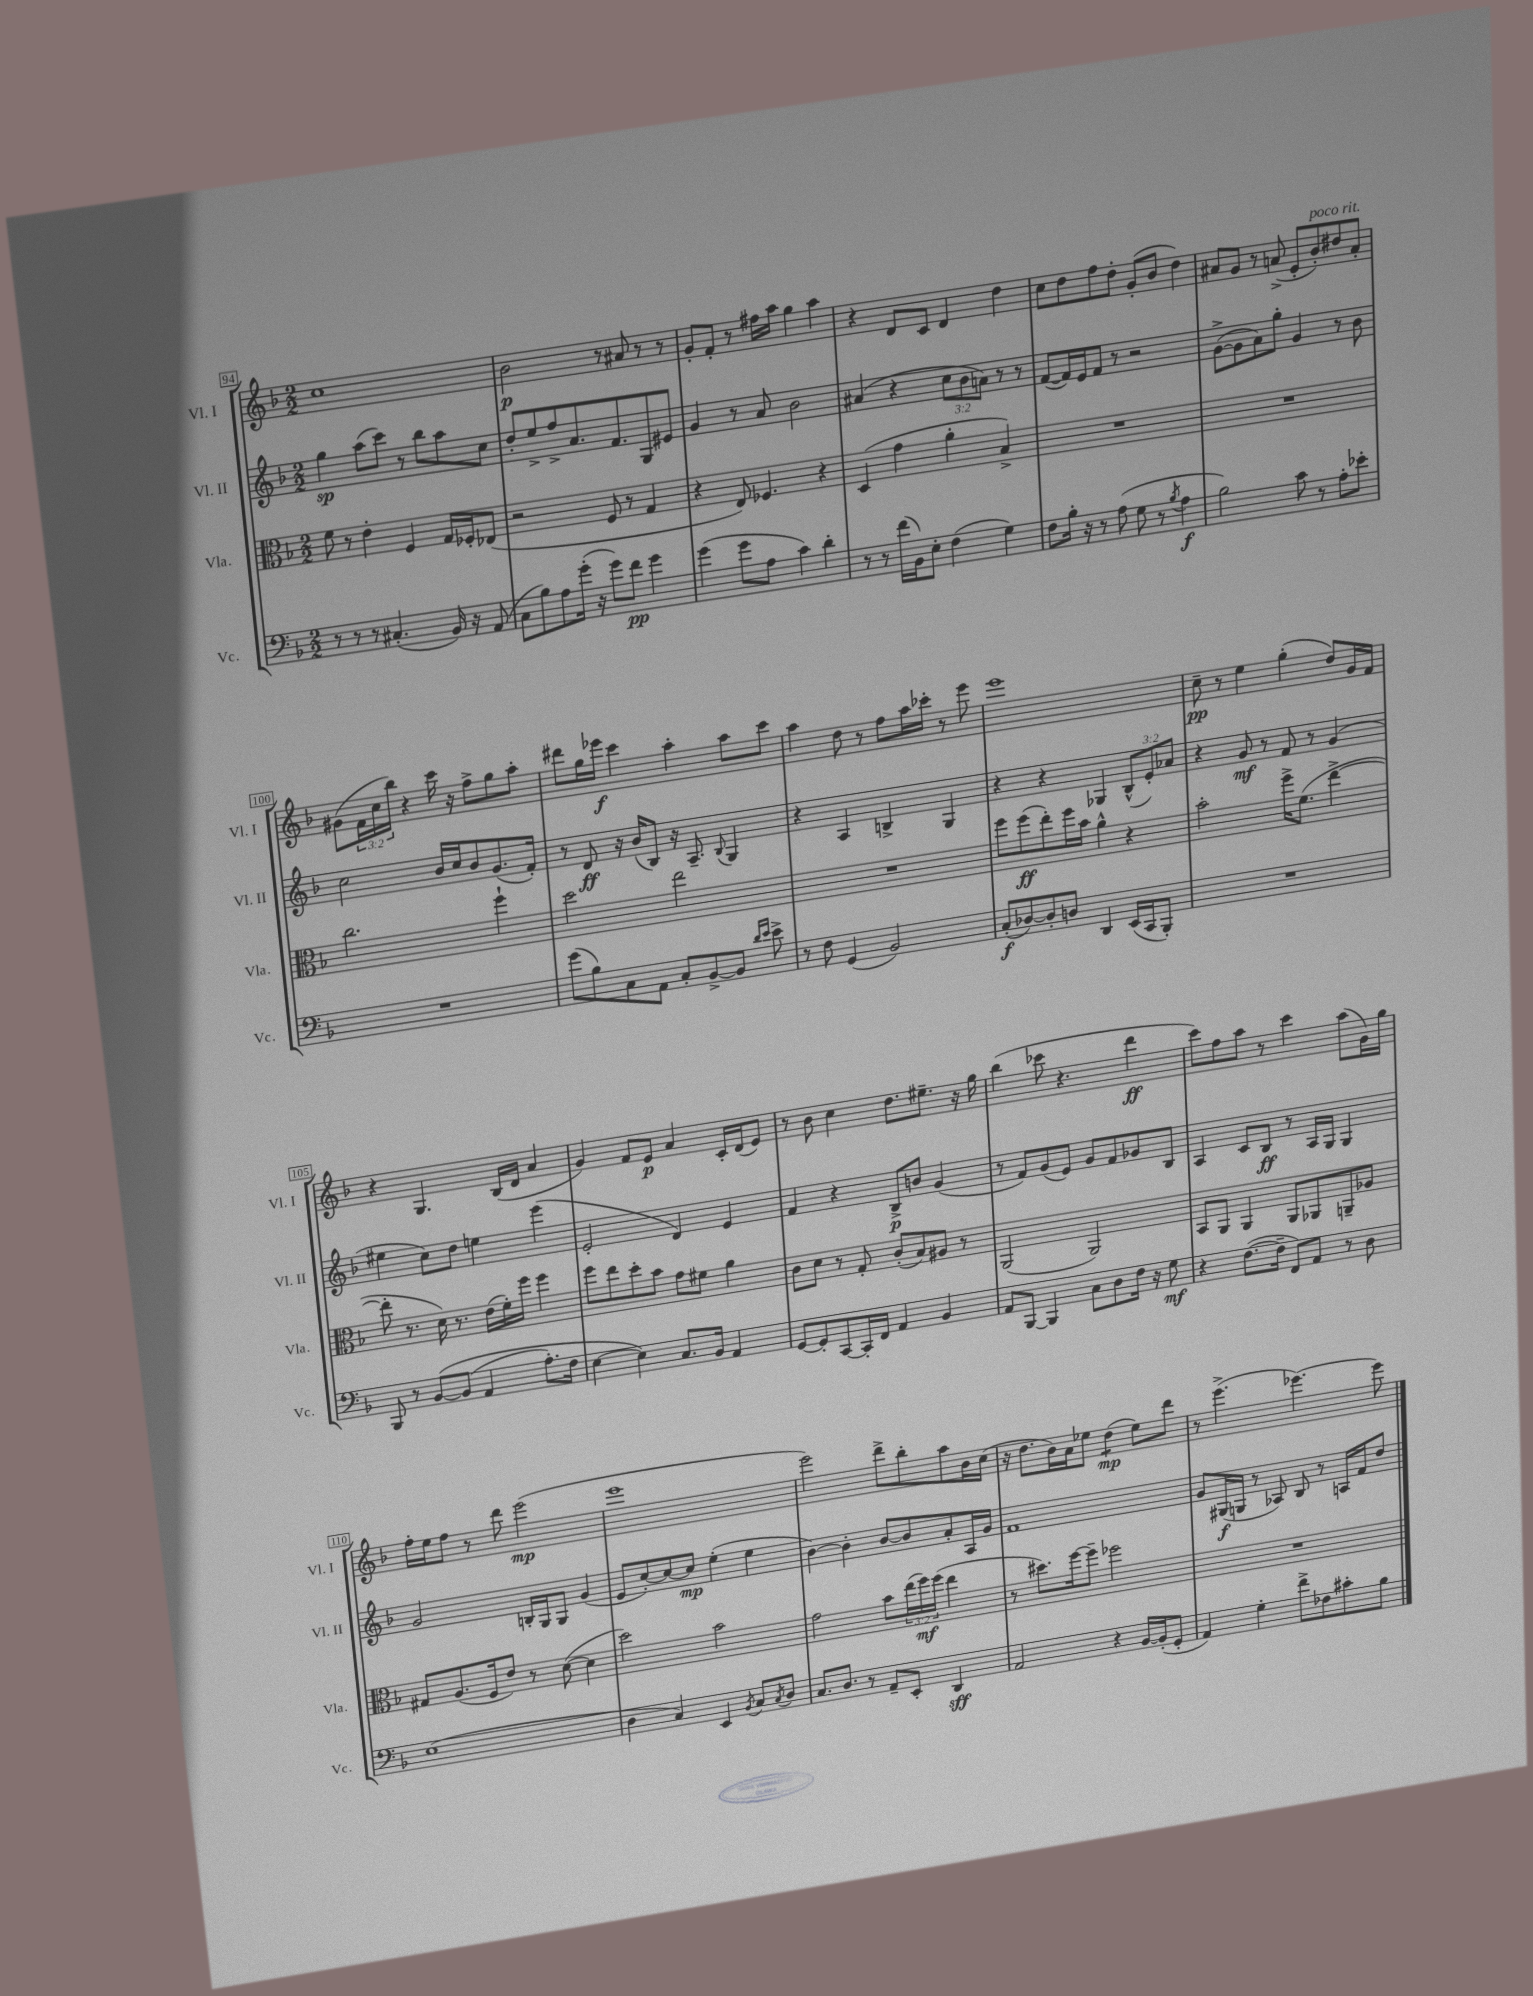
<<
\new StaffGroup <<
\new Staff = "s0" \with { instrumentName = "Vl. I" shortInstrumentName = "Vl. I" } {
    \clef treble \key f \major \numericTimeSignature \time 2/2 \override Staff.TupletNumber.text = #tuplet-number::calc-fraction-text
    c''1 |
    bes'2\p r8 ais'8 r8 r8 |
    g'8-. f'8-. r8 fis''16 a''16 g''4 a''4 |
    r4 d'8 c'8 d'4 d''4 |
    c''8 d''8 f''8 d''8-. g'8-.( bes'8 d''4) |
    ais'8 g'8 r8 a'8->( e'8-. bes'8-.^\markup { \italic "poco rit." }) dis''8 a'8-. |
    gis'8( \tuplet 3/2 { f'16 c''16 bes''16) } r4 c'''16 r16 f''8-> g''8 a''8-. |
    dis'''8 g''16 ees'''16\f c'''4 a''4-. a''8 c'''8 |
    a''4 d''8 r8 f''8 a''16 ces'''16-. r8 e'''8 |
    e'''1 |
    c''8--\pp r8 e''4 g''4-.( d''8) g'16 f'16 |
    r4 g4. bes16( d'16 a'4 |
    g'4) f'8 e'8\p a'4 c'16-. d'16( e'8) |
    r8 bes'8 c''4 d''8. eis''8.-- r16 g''16 |
    bes''4( ces'''8 r4. d'''4\ff |
    c'''8) f''8 a''8 r8 c'''4 a''8( g'16) g''16 |
    f''16-. e''16 f''8 r8 d'''8 e'''2\mp( |
    e'''1 |
    e'''2) d'''8-> bes''8-. a''8 bes'16 c''16( |
    r16 d''8. bes'16) a'16 ees''8 d''4:8\mp( ees''8) d'''8 |
    r8 e'''4.->( ees'''4.~) ees'''8 \bar "|." |
}
\new Staff = "s1" \with { instrumentName = "Vl. II" shortInstrumentName = "Vl. II" } {
    \clef treble \key f \major \numericTimeSignature \time 2/2 \override Staff.TupletNumber.text = #tuplet-number::calc-fraction-text
    g''4\sp a''8( c'''8) r8 bes''8 a''8 c''8 |
    d''8-. e''8-> f''8-> a'8. f'8. g8 eis'8 |
    g'4 r8 a'8 bes'2 |
    ais'4( r4 \tuplet 3/2 { c''8 bes'8 a'8) } r8 r8 |
    f'8~( f'16) e'16 f'8 r8 r2 |
    g'8~->( g'8 a'8) g''8-. g'4 r8 bes'8 |
    c''2 bes'16 c''16 bes'8 g'8.( f'16-.) |
    r8 d'8\ff r16 bes'16( bes8) r16 a8.-- \appoggiatura { bes8 } g4 |
    r4 a4 b4-> g4 |
    r4 r4 ges4 \tuplet 3/2 { bes8-^( e'8-.) aes'8 } |
    r4 g'8\mf r8 f'8 r8 g'4( |
    eis''4 c''8) d''8 e''4 e'''4( |
    e'2-. d'4) e'4 |
    f'4 r4 bes8->\p b'8 g'4( |
    r8 f'8) g'8( e'8) g'8 f'8 ges'8 bes8 |
    a4 c'8 bes8\ff r8 a16 g16 g4 |
    g'2 b16-. g16 g8 g'4( |
    e'8 c''8~-.) c''8~ c''8\mp e''4-.( e''4 |
    bes'4~) bes'4-. bes'8~ bes'8 a'8-. a16 g'16 |
    f'1 |
    g'8 gis16\f( g16 r8 aes8) bes8 r8 a16 f'16 d''8 \bar "|." |
}
\new Staff = "s2" \with { instrumentName = "Vla." shortInstrumentName = "Vla." } {
    \clef alto \key f \major \numericTimeSignature \time 2/2 \override Staff.TupletNumber.text = #tuplet-number::calc-fraction-text
    f'8 r8 e'4-. f4 g16 fes16-. ees8( |
    r2 f8 r8 g4 |
    r4 e8) fes4. r4 |
    d4( g'4 a'4-. bes4->) |
    R1 |
    R1 |
    c''2. f''4-! |
    d''2 e''2 |
    R1 |
    f''8 f''8\ff( e''8-.) f''16 bes'16 a'4-^ r4 |
    bes'2-. f''16-> f'8.( e''4~-> |
    e''8-. r8. d'16) r8. e'16( f'16-.) f''16 f''4 |
    f''8 e''8 d''8-. bes'8 g'8 fis'8 a'4 |
    c'8 d'8 r8 g8-. c'8-.( bes8) ais8 r8 |
    a,2( a,2) |
    bes,8 a,8 a,4 a,8 aes,8 a,8-- aes8 |
    gis8 a8.( f16 e'8) r8 d'8~( d'4 |
    d''2) bes'2 |
    g'2 bes'8 \tuplet 3/2 { e''16( f''16\mf) f''16( } e''4 |
    r8 dis''8.) f''16~ f''8-- fes''2 |
    R1 \bar "|." |
}
\new Staff = "s3" \with { instrumentName = "Vc." shortInstrumentName = "Vc." } {
    \clef bass \key f \major \numericTimeSignature \time 2/2
    r8 r8 r8 cis4.-.( bes,16) r16 a,8( |
    c8 bes8) a8 g'16-.( r16 g'8) f'8\pp g'4 |
    g'4( g'8 a8 c'4) d'4-. |
    r8 r8 f'16( bes,16) e8-. f4( g4) |
    f8 bes16-. r16 r8 a8( g8 r8 \acciaccatura { bes8 } a4\f |
    bes2) c'8 r8 a8-. ees'8-. |
    R1 |
    g'8( bes8) c8 a,8 c8-. bes,8~-> bes,8 \grace { d'16 e'16 } e'8-> |
    r8 f8 g,4( bes,2) |
    c8-.\f( des8~) des8-. d8 d,4 e,16( c,16 bes,,8-.) |
    R1 |
    bes,,8 r8 bes,8~\( bes,8( a,4 a8.-.) f16 |
    e4~ e4\) c8. bes,16 a,4 |
    g,8~ g,8-. c,8~ c,16-. f,16 a,4 bes,4 |
    a,8 bes,,8~ bes,,4 c8 d8 f16 r16 g8\mf |
    r4 f8.~( f16-- f,8) a,8 r8 d8 |
    e1( |
    d4 c4) e,4 \acciaccatura { bes,8 } c8 \acciaccatura { c8 } d8 |
    c8. d8. r8 a,8-- e,8-. d,4\sff |
    a,2 r4 bes,16~ bes,16-.( g,8-. |
    a,4) g4-. f'8-> fes8 cis'8-. bes8 \bar "|." |
}
>>
>>
\layout { \context { \Score currentBarNumber = #94 \override BarNumber.stencil = #(make-stencil-boxer 0.1 0.3 ly:text-interface::print) } }
